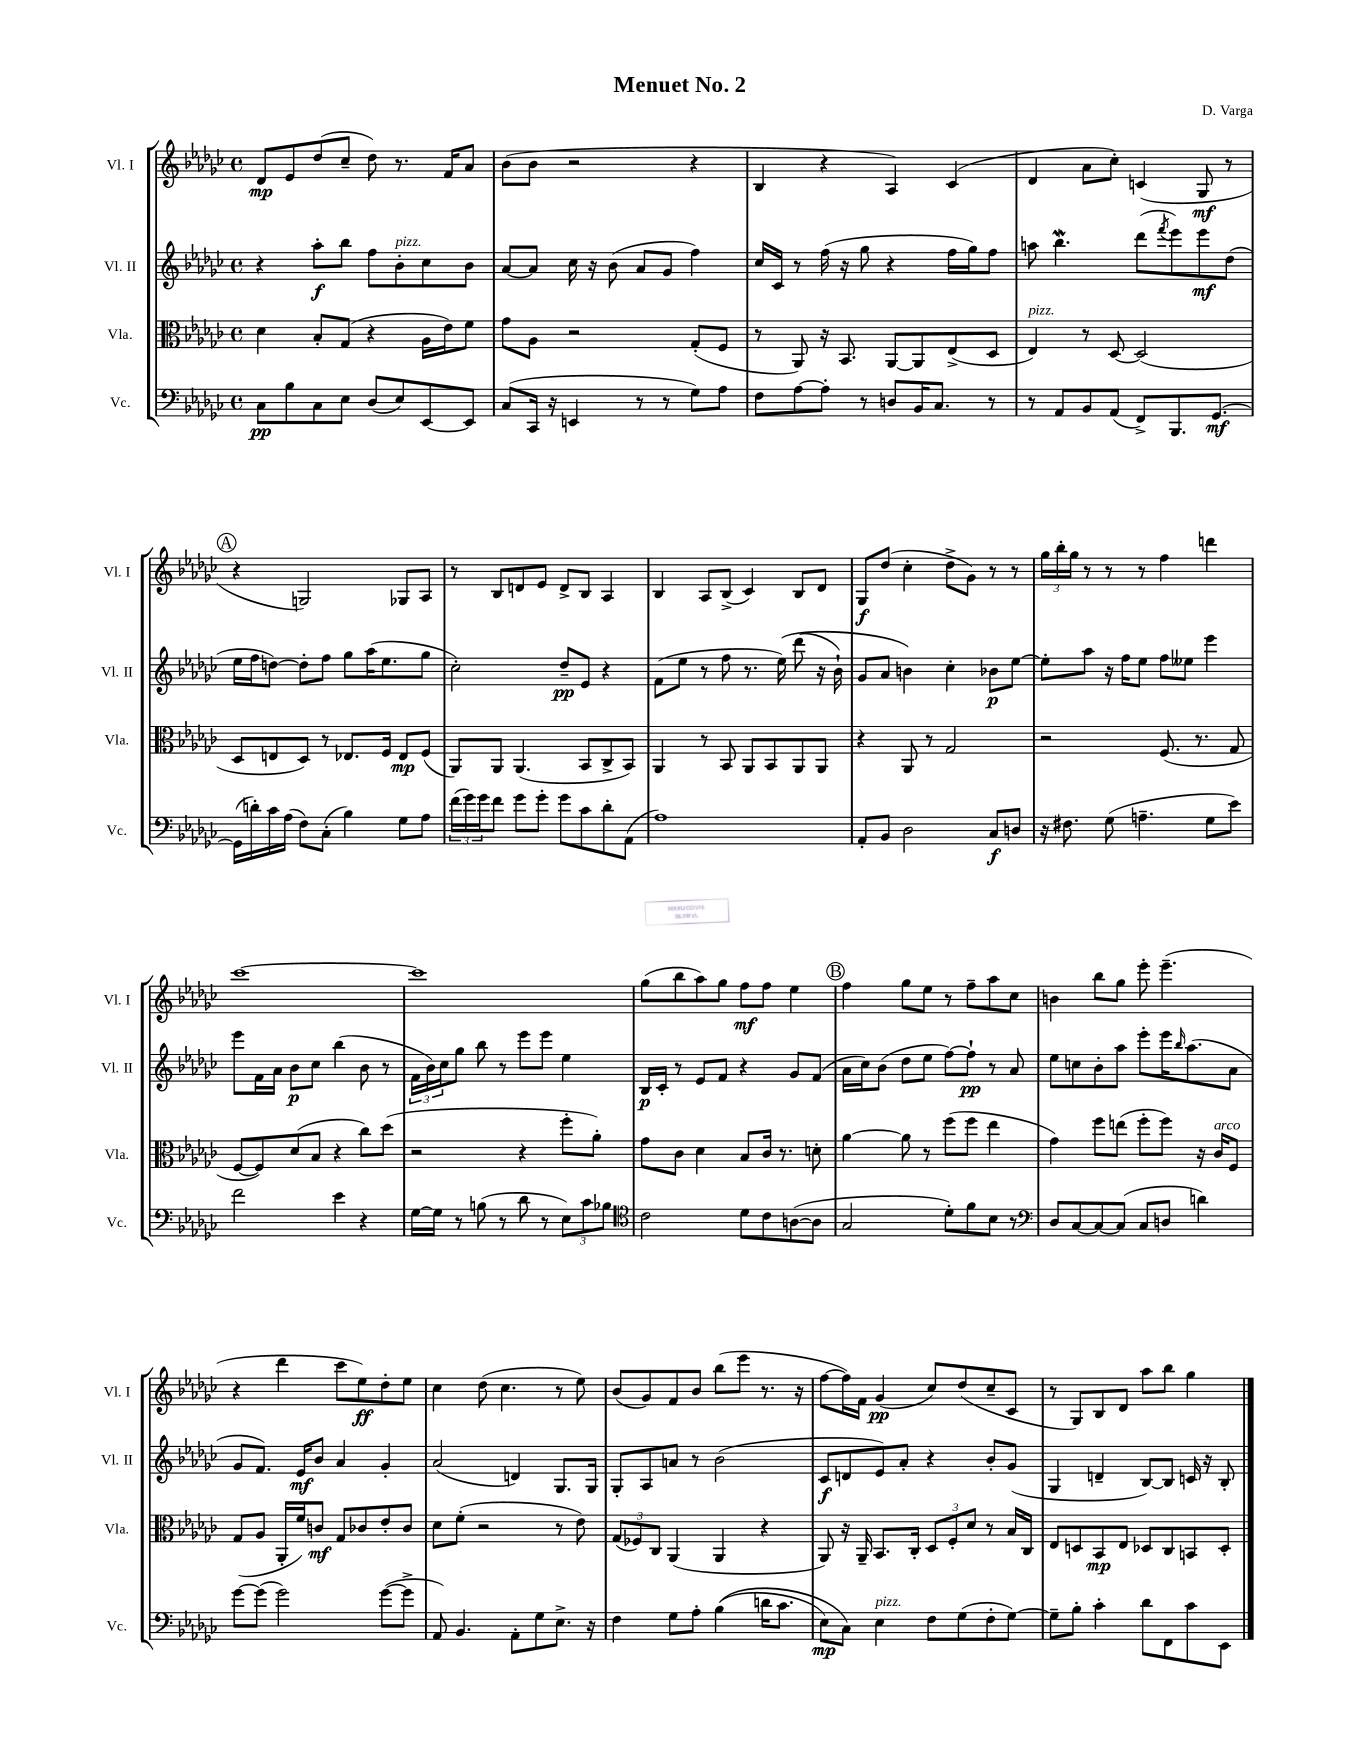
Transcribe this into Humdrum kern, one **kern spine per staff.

**kern	**dynam	**kern	**dynam	**kern	**dynam	**kern	**dynam
*part4	*part4	*part3	*part3	*part2	*part2	*part1	*part1
*staff4	*staff4	*staff3	*staff3	*staff2	*staff2	*staff1	*staff1
*I"Vc.	*	*I"Vla.	*	*I"Vl. II	*	*I"Vl. I	*
*I'Vc.	*	*I'Vla.	*	*I'Vl. II	*	*I'Vl. I	*
*clefF4	*	*clefC3	*	*clefG2	*	*clefG2	*
*k[b-e-a-d-g-c-]	*	*k[b-e-a-d-g-c-]	*	*k[b-e-a-d-g-c-]	*	*k[b-e-a-d-g-c-]	*
*M4/4	*	*M4/4	*	*M4/4	*	*M4/4	*
*met(c)	*	*met(c)	*	*met(c)	*	*met(c)	*
=1	=1	=1	=1	=1	=1	=1	=1
8C-\L	pp	4d-\	.	4r	.	8d-/L	mp
8B-\	.	.	.	.	.	8e-/	.
8C-\	.	8B-'/L	.	8aa-'\L	f	(8dd-/	.
8E-\J	.	(8G-/J	.	8bb-\J	.	8cc-~/J	.
(8D-/L	.	4r	.	8ff\L	.	8dd-\)	.
!	!	!	!	!LO:TX:a:i:t=pizz.	!	!	!
8E-/)	.	.	.	8b-'\	.	8.r	.
[8EE-/	.	16A-\LL	.	8cc-\	.	.	.
.	.	16e-\J)	.	.	.	16f/KL	.
8EE-/J]	.	8f\J	.	8b-\J	.	8a-/J	.
=2	=2	=2	=2	=2	=2	=2	=2
(8C-/L	.	8g-\L	.	[8a-/L	.	(8b-\L	.
16CC-/Jk	.	8A-\J	.	8a-/J]	.	8b-\J	.
16r	.	.	.	.	.	.	.
4EEn/	.	2r	.	16cc-\	.	2r	.
.	.	.	.	16r	.	.	.
.	.	.	.	(8b-\	.	.	.
8r	.	.	.	8a-/L	.	.	.
8r	.	.	.	8g-/J	.	.	.
8G-\L)	.	(8G-'/L	.	4ff\)	.	4r	.
8A-\J	.	8F/J	.	.	.	.	.
=3	=3	=3	=3	=3	=3	=3	=3
8F\L	.	8r	.	16cc-/LL	.	4B-/	.
.	.	.	.	16c-/JJ	.	.	.
[8A-\	.	8AA-/)	.	8r	.	.	.
8A-'\J]	.	16r	.	(16ff\	.	4r	.
.	.	8.BB-/	.	16r	.	.	.
8r	.	.	.	8gg-\	.	.	.
8Dn/L	.	[8AA-/L	.	4r	.	4A-/)	.
16BB-/K	.	8AA-/]	.	.	.	.	.
8.C-/J	.	.	.	.	.	.	.
.	.	(8E-^/	.	16ff\LL	.	(4c-/	.
.	.	.	.	16gg-\J)	.	.	.
8r	.	8D-/J	.	8ff\J	.	.	.
=4	=4	=4	=4	=4	=4	=4	=4
!	!	!LO:TX:a:i:t=pizz.	!	!	!	!	!
8r	.	4E-/)	.	8aan\	.	4d-/	.
8AA-/L	.	.	.	4.bb-W\	.	.	.
8BB-/	.	8r	.	.	.	8a-\L	.
(8AA-/J	.	[8D-/	.	.	.	8cc-'\J)	.
8FF^/L)	.	(2D-/]	.	(8ddd-\L	.	(4cn/	.
.	.	.	.	8qfff/	.	.	.
8.BBB-/	.	.	.	8eee-\)	.	.	.
.	.	.	.	8eee-\	mf	8G-/	mf
[8.GG-/J	mf	.	.	.	.	.	.
.	.	.	.	(8dd-\J	.	8r	.
!!LO:LB:g=z
!!LO:REH:place=s1:t=A
=5	=5	=5	=5	=5	=5	=5	=5
(16GG-\LL]	.	8D-/L	.	16ee-\LL	.	4r	.
16dn'\)	.	.	.	16ff\J	.	.	.
16c-\	.	8En/	.	[8ddn\J)	.	.	.
(16A-\JJ	.	.	.	.	.	.	.
8F\L)	.	8D-/J)	.	8dd'\L]	.	2Gn/)	.
(8C-'\J	.	8r	.	8ff\J	.	.	.
4B-\)	.	8.E-X/L	.	8gg-\L	.	.	.
.	.	.	.	(16aa-\K	.	.	.
.	.	16F/Jk	.	8.ee-\	.	.	.
8G-\L	.	8E-/L	mp	.	.	8G-X/L	.
8A-\J	.	(8F/J	.	8gg-\J	.	8A-/J	.
=6	=6	=6	=6	=6	=6	=6	=6
(24f\LL	.	8AA-/L)	.	2cc-'\)	.	8r	.
24g-\)	.	.	.	.	.	.	.
24g-\J	.	.	.	.	.	.	.
8f\J	.	8AA-/J	.	.	.	8B-/L	.
8g-\L	.	(4.AA-/	.	.	.	8dn/	.
8g-'\J	.	.	.	.	.	8e-/J	.
8g-\L	.	.	.	8dd-~/L	pp	8d^/L	.
8c-\	.	8BB-/L	.	8e-/J	.	8B-/J	.
8d-'\	.	8C-^/	.	4r	.	4A-/	.
(8AA-\J	.	8BB-/J)	.	.	.	.	.
=7	=7	=7	=7	=7	=7	=7	=7
1A-)	.	4AA-/	.	(8f\L	.	4B-/	.
.	.	.	.	8ee-\J	.	.	.
.	.	8r	.	8r	.	8A-/L	.
.	.	8BB-/	.	8ff\	.	(8B-^/J	.
.	.	8AA-/L	.	8.r	.	4c-/)	.
.	.	8BB-/	.	.	.	.	.
.	.	.	.	(16ee-\)	.	.	.
.	.	8AA-/	.	(8ddd-\	.	8B-/L	.
.	.	8AA-/J	.	16r	.	8d-/J	.
.	.	.	.	16b-`\)	.	.	.
=8	=8	=8	=8	=8	=8	=8	=8
8AA-'/L	.	4r	.	8g-/L	.	8G-/L	f
8BB-/J	.	.	.	8a-/J	.	(8dd-/J	.
2D-\	.	8AA-/	.	4bn\)	.	4cc-'\	.
.	.	8r	.	.	.	.	.
.	.	2G-/	.	4cc-'\	.	8dd-^\L	.
.	.	.	.	.	.	8g-\J)	.
8C-/L	f	.	.	8b-X\L	p	8r	.
8Dn/J	.	.	.	[8ee-\J	.	8r	.
=9	=9	=9	=9	=9	=9	=9	=9
16r	.	2r	.	8ee-'\L]	.	24gg-\LL	.
.	.	.	.	.	.	24bb-'\	.
8.F#X\	.	.	.	.	.	.	.
.	.	.	.	.	.	24gg-\JJ	.
.	.	.	.	8aa-\J	.	8r	.
(8G-\	.	.	.	16r	.	8r	.
.	.	.	.	16ff\KL	.	.	.
4.An~\	.	.	.	8ee-\J	.	8r	.
.	.	(8.F/	.	8ff\L	.	4ff\	.
.	.	.	.	8ee--X\J	.	.	.
.	.	8.r	.	.	.	.	.
8G-\L	.	.	.	4eee-\	.	4dddn\	.
8e-\J)	.	8G-/	.	.	.	.	.
!!LO:LB:g=z
=10	=10	=10	=10	=10	=10	=10	=10
2f\	.	[8F/L	.	8eee-\L	.	[1ccc-	.
.	.	8F/])	.	16f\L	.	.	.
.	.	.	.	16a-\JJ	.	.	.
.	.	(8d-/	.	8b-\L	p	.	.
.	.	8B-/J	.	8cc-\J	.	.	.
4e-\	.	4r	.	(4bb-\	.	.	.
4r	.	8cc-\L)	.	8b-\	.	.	.
.	.	(8dd-\J	.	8r	.	.	.
=11	=11	=11	=11	=11	=11	=11	=11
[16G-\LL	.	2r	.	24f\LL	.	1ccc-]	.
.	.	.	.	24b-\)	.	.	.
16G-\JJ]	.	.	.	.	.	.	.
.	.	.	.	24cc-\J	.	.	.
8r	.	.	.	8gg-\J	.	.	.
(8Bn\	.	.	.	8bb-\	.	.	.
8r	.	.	.	8r	.	.	.
8d-\	.	4r	.	8eee-\L	.	.	.
8r	.	.	.	8eee-\J	.	.	.
12E-\L)	.	8ff'\L	.	4ee-\	.	.	.
12c-\	.	.	.	.	.	.	.
.	.	8a-'\J)	.	.	.	.	.
12B-X\J	.	.	.	.	.	.	.
=12	=12	=12	=12	=12	=12	=12	=12
*clefC4	*	*	*	*	*	*	*
2c-\	.	8g-\L	.	16B-/LL	p	(8gg-\L	.
.	.	.	.	16c-'/JJ	.	.	.
.	.	8c-\J	.	8r	.	8bb-\	.
.	.	4d-\	.	8e-/L	.	8aa-\)	.
.	.	.	.	8f/J	.	8gg-\J	.
8d-\L	.	8B-/L	.	4r	.	8ff\L	mf
8c-\	.	16c-/Jk	.	.	.	8ff\J	.
.	.	8.r	.	.	.	.	.
([8An\	.	.	.	8g-/L	.	4ee-\	.
8A\J]	.	8dn'\	.	(8f/J	.	.	.
!!LO:REH:place=s1:t=B
=13	=13	=13	=13	=13	=13	=13	=13
2G-/	.	[4a-\	.	16a-\LL	.	4ff\	.
.	.	.	.	16cc-\J)	.	.	.
.	.	.	.	(8b-\J	.	.	.
.	.	8a-\]	.	8dd-\L	.	8gg-\L	.
.	.	8r	.	8ee-\J	.	8ee-\J	.
8d-'\L)	.	(8ff\L	.	[8ff\L)	.	8r	.
8f\	.	8ff\J	.	8ff`\J]	pp	8ff~\L	.
8B-\J	.	4ee-\	.	8r	.	8aa-\	.
8r	.	.	.	8a-/	.	8cc-\J	.
=14	=14	=14	=14	=14	=14	=14	=14
*clefF4	*	*	*	*	*	*	*
8D-/L	.	4g-\)	.	8ee-\L	.	4bn\	.
[8C-/	.	.	.	8ccn\	.	.	.
8C-/_	.	8ff\L	.	8b-'\	.	8bb-\L	.
(8C-/J]	.	(8een\J	.	8aa-\J	.	8gg-\J	.
8C-/L	.	8ff'\L	.	8eee-'\L	.	8eee-'\	.
8Dn/J	.	8ff\J)	.	16eee-\K	.	(4.eee-~\	.
.	.	.	.	16qqbb-/	.	.	.
.	.	.	.	(8.aa-\	.	.	.
4dn\)	.	16r	.	.	.	.	.
!	!	!LO:TX:a:i:t=arco	!	!	!	!	!
.	.	16c-/KL	.	.	.	.	.
.	.	8F/J	.	8a-\J	.	.	.
!!LO:LB:g=z
=15	=15	=15	=15	=15	=15	=15	=15
[8g-\L	.	(8G-/L	.	8g-/L	.	4r	.
(8g-\J]	.	8A-/J	.	8.f/J)	.	.	.
2g-\)	.	16AA-'/LL	.	.	.	4ddd-\	.
.	.	16f/J)	.	16e-/KL	mf	.	.
.	.	8cn/J	mf	8b-/J	.	.	.
.	.	8G-/L	.	4a-/	.	8ccc-\L	.
.	.	8c-X/	.	.	.	8ee-\)	ff
([8g-\L	.	8e-'/	.	4g-'/	.	8dd-'\	.
8g-^\J]	.	8c-/J	.	.	.	8ee-\J	.
=16	=16	=16	=16	=16	=16	=16	=16
8AA-/)	.	8d-\L	.	(2a-/	.	4cc-\	.
4.BB-/	.	(8f'\J	.	.	.	.	.
.	.	2r	.	.	.	(8dd-\	.
.	.	.	.	.	.	4.cc-\	.
8AA-'\L	.	.	.	4dn/)	.	.	.
8G-\	.	.	.	.	.	.	.
8.E-^\J	.	8r	.	8.G-/L	.	8r	.
.	.	8e-\)	.	.	.	8ee-\)	.
16r	.	.	.	16G-/Jk	.	.	.
=17	=17	=17	=17	=17	=17	=17	=17
4F\	.	(12G-/L	.	8G-'/L	.	(8b-/L	.
.	.	12F-X/)	.	.	.	.	.
.	.	.	.	8A-/	.	8g-/)	.
.	.	12C-/J	.	.	.	.	.
8G-\L	.	(4AA-/	.	8an/J	.	8f/	.
8A-'\J	.	.	.	8r	.	8b-/J	.
((4B-\	.	4AA-/	.	(2b-\	.	(8bb-\L	.
.	.	.	.	.	.	8eee-\J	.
16dn\KL	.	4r	.	.	.	8.r	.
8.c-\J	.	.	.	.	.	.	.
.	.	.	.	.	.	16r	.
=18	=18	=18	=18	=18	=18	=18	=18
8E-\L)	mp	8AA-/)	.	8c-/L	f	[8ff\L	.
8C-\J)	.	16r	.	8dn/	.	16ff\L])	.
.	.	16AA-~/	.	.	.	16f\JJ	.
!LO:TX:a:i:t=pizz.	!	!	!	!	!	!	!
4E-\	.	8.BB-/L	.	8e-/)	.	(4g-/	pp
.	.	.	.	8a-'/J	.	.	.
.	.	16C-'/Jk	.	.	.	.	.
8F\L	.	12D-/L	.	4r	.	8cc-/L)	.
.	.	12F'/	.	.	.	.	.
(8G-\	.	.	.	.	.	(8dd-/	.
.	.	12d-/J	.	.	.	.	.
8F'\	.	8r	.	8b-'/L	.	8cc-~/	.
[8G-\J)	.	16B-/LL	.	(8g-/J	.	8c-/J	.
.	.	16C-/JJ	.	.	.	.	.
=19	=19	=19	=19	=19	=19	=19	=19
8G-~\L]	.	8E-/L	.	4G-/	.	8r	.
8B-'\J	.	8Dn/	.	.	.	8G-/L)	.
4c-'\	.	8BB-/	mp	4dn~/	.	8B-/	.
.	.	8E-/J	.	.	.	8d-/J	.
8d-\L	.	8D-X/L	.	[8B-/L)	.	8aa-\L	.
8FF\	.	8C-/	.	8B-/J]	.	8bb-\J	.
8c-\	.	8BBn/	.	16cn/	.	4gg-\	.
.	.	.	.	16r	.	.	.
8EE-\J	.	8D-'/J	.	8B-'/	.	.	.
==	==	==	==	==	==	==	==
*-	*-	*-	*-	*-	*-	*-	*-
